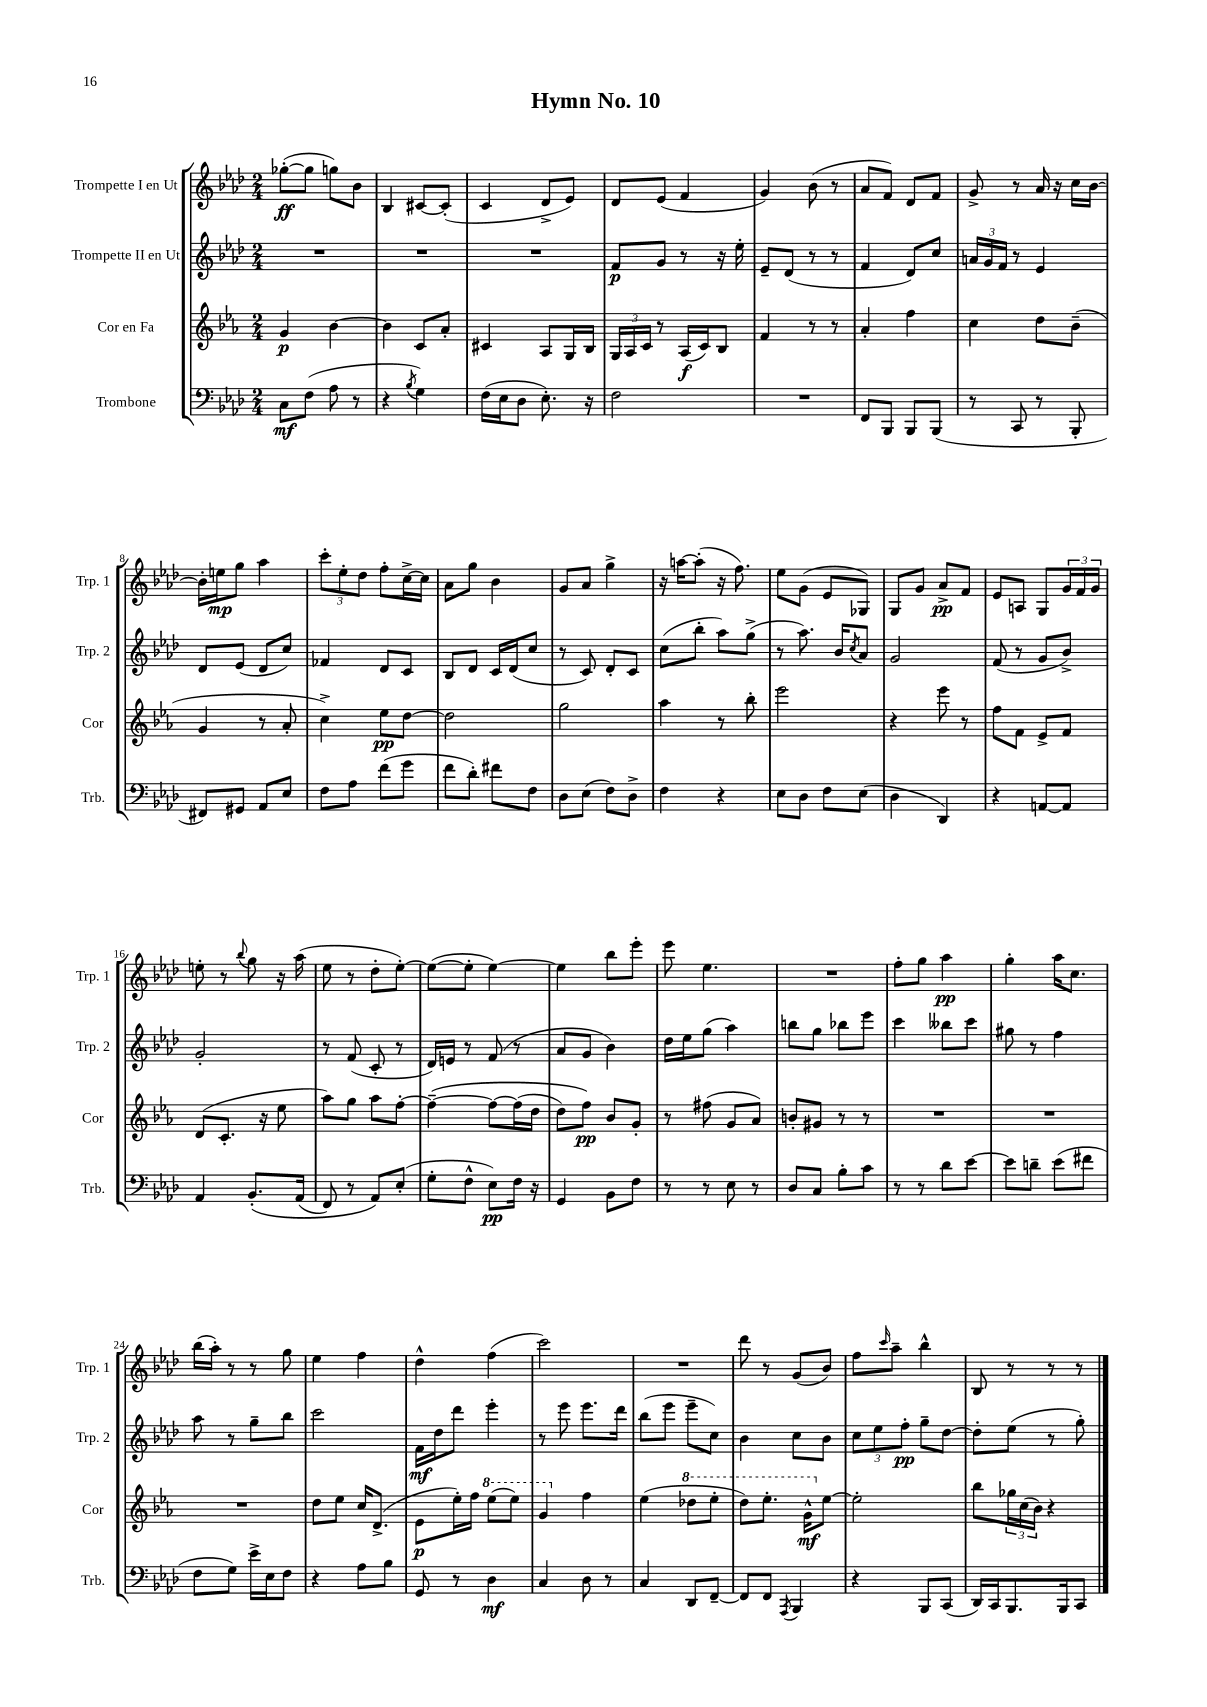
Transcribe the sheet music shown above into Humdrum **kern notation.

**kern	**dynam	**kern	**dynam	**kern	**dynam	**kern	**dynam
*part4	*part4	*part3	*part3	*part2	*part2	*part1	*part1
*staff4	*staff4	*staff3	*staff3	*staff2	*staff2	*staff1	*staff1
*I"Trombone	*	*I"Cor en Fa	*	*I"Trompette II en Ut	*	*I"Trompette I en Ut	*
*I'Trb.	*	*I'Cor	*	*I'Trp. 2	*	*I'Trp. 1	*
*clefF4	*	*clefG2	*	*clefG2	*	*clefG2	*
*k[b-e-a-d-]	*	*k[b-e-a-]	*	*k[b-e-a-d-]	*	*k[b-e-a-d-]	*
*M2/4	*	*M2/4	*	*M2/4	*	*M2/4	*
=1	=1	=1	=1	=1	=1	=1	=1
8C\L	mf	4g/	p	2r	.	([8gg-X'\L	ff
(8F\J	.	.	.	.	.	8gg-\J]	.
8A-\	.	[4b-\	.	.	.	8ggn\L)	.
8r	.	.	.	.	.	8b-\J	.
=2	=2	=2	=2	=2	=2	=2	=2
4r	.	4b-\]	.	2r	.	4B-/	.
8qB-/	.	.	.	.	.	.	.
4G\)	.	8c/L	.	.	.	[8c#X/L	.
.	.	8a-'/J	.	.	.	(8c#'/J]	.
=3	=3	=3	=3	=3	=3	=3	=3
(16F\LL	.	4c#X/	.	2r	.	4c/	.
16E-\J	.	.	.	.	.	.	.
8D-\J	.	.	.	.	.	.	.
8.E-'\)	.	8A-/L	.	.	.	8d-^/L	.
.	.	16G/L	.	.	.	8e-/J)	.
16r	.	16B-/JJ	.	.	.	.	.
=4	=4	=4	=4	=4	=4	=4	=4
2F\	.	24G/LL	.	8f/L	p	8d-/L	.
.	.	24A-/	.	.	.	.	.
.	.	24c/JJ	.	.	.	.	.
.	.	8r	.	8g/J	.	(8e-/J	.
.	.	(16A-/LL	f	8r	.	4f/	.
.	.	16c/J)	.	.	.	.	.
.	.	8B-/J	.	16r	.	.	.
.	.	.	.	16ee-'\	.	.	.
=5	=5	=5	=5	=5	=5	=5	=5
2r	.	4f/	.	8e-~/L	.	4g/)	.
.	.	.	.	(8d-/J	.	.	.
.	.	8r	.	8r	.	(8b-\	.
.	.	8r	.	8r	.	8r	.
=6	=6	=6	=6	=6	=6	=6	=6
8FF/L	.	4a-'/	.	4f/	.	8a-/L	.
8BBB-/J	.	.	.	.	.	8f/J)	.
8BBB-/L	.	4ff\	.	8d-/L)	.	8d-/L	.
(8BBB-/J	.	.	.	8cc/J	.	8f/J	.
=7	=7	=7	=7	=7	=7	=7	=7
8r	.	4cc\	.	24an/LL	.	8g^/	.
.	.	.	.	24g/	.	.	.
.	.	.	.	24f/JJ	.	.	.
8CC/	.	.	.	8r	.	8r	.
8r	.	8dd\L	.	4e-/	.	16a-/	.
.	.	.	.	.	.	16r	.
8BBB-'/	.	(8b-~\J	.	.	.	16cc\LL	.
.	.	.	.	.	.	[16b-\JJ	.
!!LO:LB:g=z
=8	=8	=8	=8	=8	=8	=8	=8
8FF#X/L)	.	4g/	.	8d-/L	.	16b-'\LL]	.
.	.	.	.	.	.	16een\J	mp
8GG#X/J	.	.	.	(8e-/J	.	8gg\J	.
8AA-/L	.	8r	.	8d-/L	.	4aa-\	.
8E-/J	.	8a-'/	.	8cc/J)	.	.	.
=9	=9	=9	=9	=9	=9	=9	=9
8F\L	.	4cc^\)	.	4f-X/	.	12ccc'\L	.
.	.	.	.	.	.	12ee-'\	.
8A-\J	.	.	.	.	.	.	.
.	.	.	.	.	.	12dd-\J	.
(8f\L	.	8ee-\L	pp	8d-/L	.	8ff'\L	.
8g\J	.	[8dd\J	.	8c/J	.	[16cc^\L	.
.	.	.	.	.	.	16cc\JJ]	.
=10	=10	=10	=10	=10	=10	=10	=10
8f\L	.	2dd\]	.	8B-/L	.	8a-\L	.
8d-'\J)	.	.	.	8d-/J	.	8gg\J	.
8f#X\L	.	.	.	16c/LL	.	4b-\	.
.	.	.	.	(16d-/J	.	.	.
8F\J	.	.	.	8cc/J	.	.	.
=11	=11	=11	=11	=11	=11	=11	=11
8D-\L	.	2gg\	.	8r	.	8g/L	.
(8E-\J	.	.	.	8c/)	.	8a-/J	.
8F\L)	.	.	.	8d-'/L	.	4gg^\	.
8D-^\J	.	.	.	8c/J	.	.	.
=12	=12	=12	=12	=12	=12	=12	=12
4F\	.	4aa-\	.	(8cc\L	.	16r	.
.	.	.	.	.	.	[16aan\KL	.
.	.	.	.	8bb-'\J	.	(8aa'\J]	.
4r	.	8r	.	8aa-\L)	.	16r	.
.	.	.	.	.	.	8.ff\)	.
.	.	8bb-'\	.	(8gg^\J	.	.	.
=13	=13	=13	=13	=13	=13	=13	=13
8E-\L	.	2eee-\	.	8r	.	8ee-\L	.
8D-\J	.	.	.	8.aa-\)	.	(8g\J	.
8F\L	.	.	.	.	.	8e-/L	.
.	.	.	.	16b-/KL	.	.	.
.	.	.	.	8qcc/	.	.	.
(8E-\J	.	.	.	8a-/J	.	8G-X/J)	.
=14	=14	=14	=14	=14	=14	=14	=14
4D-\	.	4r	.	2g/	.	8G/L	.
.	.	.	.	.	.	8g/J	.
4DD-/)	.	8eee-\	.	.	.	8a-^/L	pp
.	.	8r	.	.	.	8f/J	.
=15	=15	=15	=15	=15	=15	=15	=15
4r	.	8ff\L	.	(8f/	.	8e-/L	.
.	.	8f\J	.	8r	.	8An/J	.
[8AAn/L	.	8e-^/L	.	8g/L	.	8G/L	.
8AA/J]	.	8f/J	.	8b-^/J)	.	24g/L	.
.	.	.	.	.	.	24f/	.
.	.	.	.	.	.	24g/JJ	.
!!LO:LB:g=z
=16	=16	=16	=16	=16	=16	=16	=16
4AA-/	.	(8d/L	.	2g'/	.	8een'\	.
.	.	8.c'/J	.	.	.	8r	.
.	.	.	.	.	.	8qqbb-/	.
(8.BB-'/L	.	.	.	.	.	8gg\	.
.	.	16r	.	.	.	.	.
.	.	8ee-\	.	.	.	16r	.
(16AA-/Jk	.	.	.	.	.	(16aa-\	.
=17	=17	=17	=17	=17	=17	=17	=17
8FF/)	.	8aa-\L)	.	8r	.	8ee-\	.
8r	.	8gg\J	.	(8f/	.	8r	.
8AA-/L)	.	8aa-\L	.	8c'/	.	8dd-'\L	.
(8E-'/J	.	[8ff'\J	.	8r	.	[8ee-'\J)	.
=18	=18	=18	=18	=18	=18	=18	=18
8G'\L	.	(4ff~\_	.	16d-/LL)	.	(8ee-\L_	.
.	.	.	.	16en/JJ	.	.	.
8F^^\J	.	.	.	8r	.	8ee-'\J]	.
8E-\L)	pp	8ff\L_	.	(8f/	.	[4ee-\)	.
16F\Jk	.	(16ff\L]	.	8r	.	.	.
16r	.	16dd\JJ	.	.	.	.	.
=19	=19	=19	=19	=19	=19	=19	=19
4GG/	.	8dd\L)	.	8a-/L	.	4ee-\]	.
.	.	8ff\J)	pp	8g/J	.	.	.
8BB-\L	.	8b-/L	.	4b-\)	.	8bb-\L	.
8F\J	.	8g'/J	.	.	.	8eee-'\J	.
=20	=20	=20	=20	=20	=20	=20	=20
8r	.	8r	.	16dd-\LL	.	8eee-\	.
.	.	.	.	16ee-\J	.	.	.
8r	.	(8ff#X\	.	(8gg\J	.	4.ee-\	.
8E-\	.	8g/L	.	4aa-\)	.	.	.
8r	.	8a-/J)	.	.	.	.	.
=21	=21	=21	=21	=21	=21	=21	=21
8D-/L	.	8bn'/L	.	8bbn\L	.	2r	.
8C/J	.	8g#X/J	.	8gg\J	.	.	.
8B-'\L	.	8r	.	8bb-X\L	.	.	.
8c\J	.	8r	.	8eee-\J	.	.	.
=22	=22	=22	=22	=22	=22	=22	=22
8r	.	2r	.	4ccc\	.	8ff'\L	.
8r	.	.	.	.	.	8gg\J	.
8d-\L	.	.	.	8bb--X\L	.	4aa-\	pp
[8e-\J	.	.	.	8ccc\J	.	.	.
=23	=23	=23	=23	=23	=23	=23	=23
8e-\L]	.	2r	.	8gg#X\	.	4gg'\	.
8dn~\J	.	.	.	8r	.	.	.
(8e-\L	.	.	.	4ff\	.	16aa-\KL	.
.	.	.	.	.	.	8.cc\J	.
8f#X\J	.	.	.	.	.	.	.
!!LO:LB:g=z
=24	=24	=24	=24	=24	=24	=24	=24
8F\L	.	2r	.	8aa-\	.	(16bb-\LL	.
.	.	.	.	.	.	16aa-'\JJ)	.
8G\J)	.	.	.	8r	.	8r	.
16e-^\LL	.	.	.	8gg~\L	.	8r	.
16E-\J	.	.	.	.	.	.	.
8F\J	.	.	.	8bb-\J	.	8gg\	.
=25	=25	=25	=25	=25	=25	=25	=25
4r	.	8dd\L	.	2ccc\	.	4ee-\	.
.	.	8ee-\J	.	.	.	.	.
8A-\L	.	16cc/KL	.	.	.	4ff\	.
.	.	(8.d^/J	.	.	.	.	.
8B-\J	.	.	.	.	.	.	.
=26	=26	=26	=26	=26	=26	=26	=26
8GG/	.	8e-\L	p	16f\LL	mf	4dd-^^\	.
.	.	.	.	16dd-\J	.	.	.
8r	.	16ee-'\L)	.	8ddd-\J	.	.	.
.	.	16ff\JJ	.	.	.	.	.
*	*	*8va	*	*	*	*	*
4D-\	mf	(8eee-\L	.	4eee-'\	.	(4ff\	.
.	.	8eee-\J)	.	.	.	.	.
=27	=27	=27	=27	=27	=27	=27	=27
4C/	.	4gg/	.	8r	.	2ccc\)	.
.	.	.	.	8eee-\	.	.	.
*	*	*X8va	*	*	*	*	*
8D-\	.	4ff\	.	8.eee-\L	.	.	.
8r	.	.	.	.	.	.	.
.	.	.	.	16ddd-\Jk	.	.	.
=28	=28	=28	=28	=28	=28	=28	=28
4C/	.	(4ee-\	.	(8bb-\L	.	2r	.
.	.	.	.	8eee-\J	.	.	.
*	*	*8va	*	*	*	*	*
8DD-/L	.	8ddd-X\L	.	8eee-~\L	.	.	.
[8FF~/J	.	8eee-'\J	.	8cc\J)	.	.	.
=29	=29	=29	=29	=29	=29	=29	=29
8FF/L]	.	8ddd\L)	.	4b-\	.	8ddd-\	.
8FF/J	.	8.eee-'\J	.	.	.	8r	.
8qAAA-/	.	.	.	.	.	.	.
4BBB-/	.	.	.	8cc\L	.	(8g/L	.
.	.	16gg^^\KL	mf	.	.	.	.
*	*	*X8va	*	*	*	*	*
.	.	[8ee-\J	.	8b-\J	.	8b-/J)	.
=30	=30	=30	=30	=30	=30	=30	=30
4r	.	2ee-'\]	.	12cc\L	.	8ff\L	.
.	.	.	.	12ee-\	.	.	.
.	.	.	.	.	.	16qqccc/	.
.	.	.	.	.	.	8aa-~\J	.
.	.	.	.	12ff'\J	pp	.	.
8BBB-/L	.	.	.	8gg~\L	.	4bb-^^\	.
(8CC/J	.	.	.	[8dd-\J	.	.	.
=31	=31	=31	=31	=31	=31	=31	=31
16DD-/LL)	.	8bb-\L	.	8dd-'\L]	.	8B-/	.
16CC/J	.	.	.	.	.	.	.
8.BBB-/	.	24gg-X\L	.	(8ee-\J	.	8r	.
.	.	(24cc\	.	.	.	.	.
.	.	24b-\JJ)	.	.	.	.	.
.	.	4r	.	8r	.	8r	.
16BBB-/k	.	.	.	.	.	.	.
8CC/J	.	.	.	8gg'\)	.	8r	.
==	==	==	==	==	==	==	==
*-	*-	*-	*-	*-	*-	*-	*-
